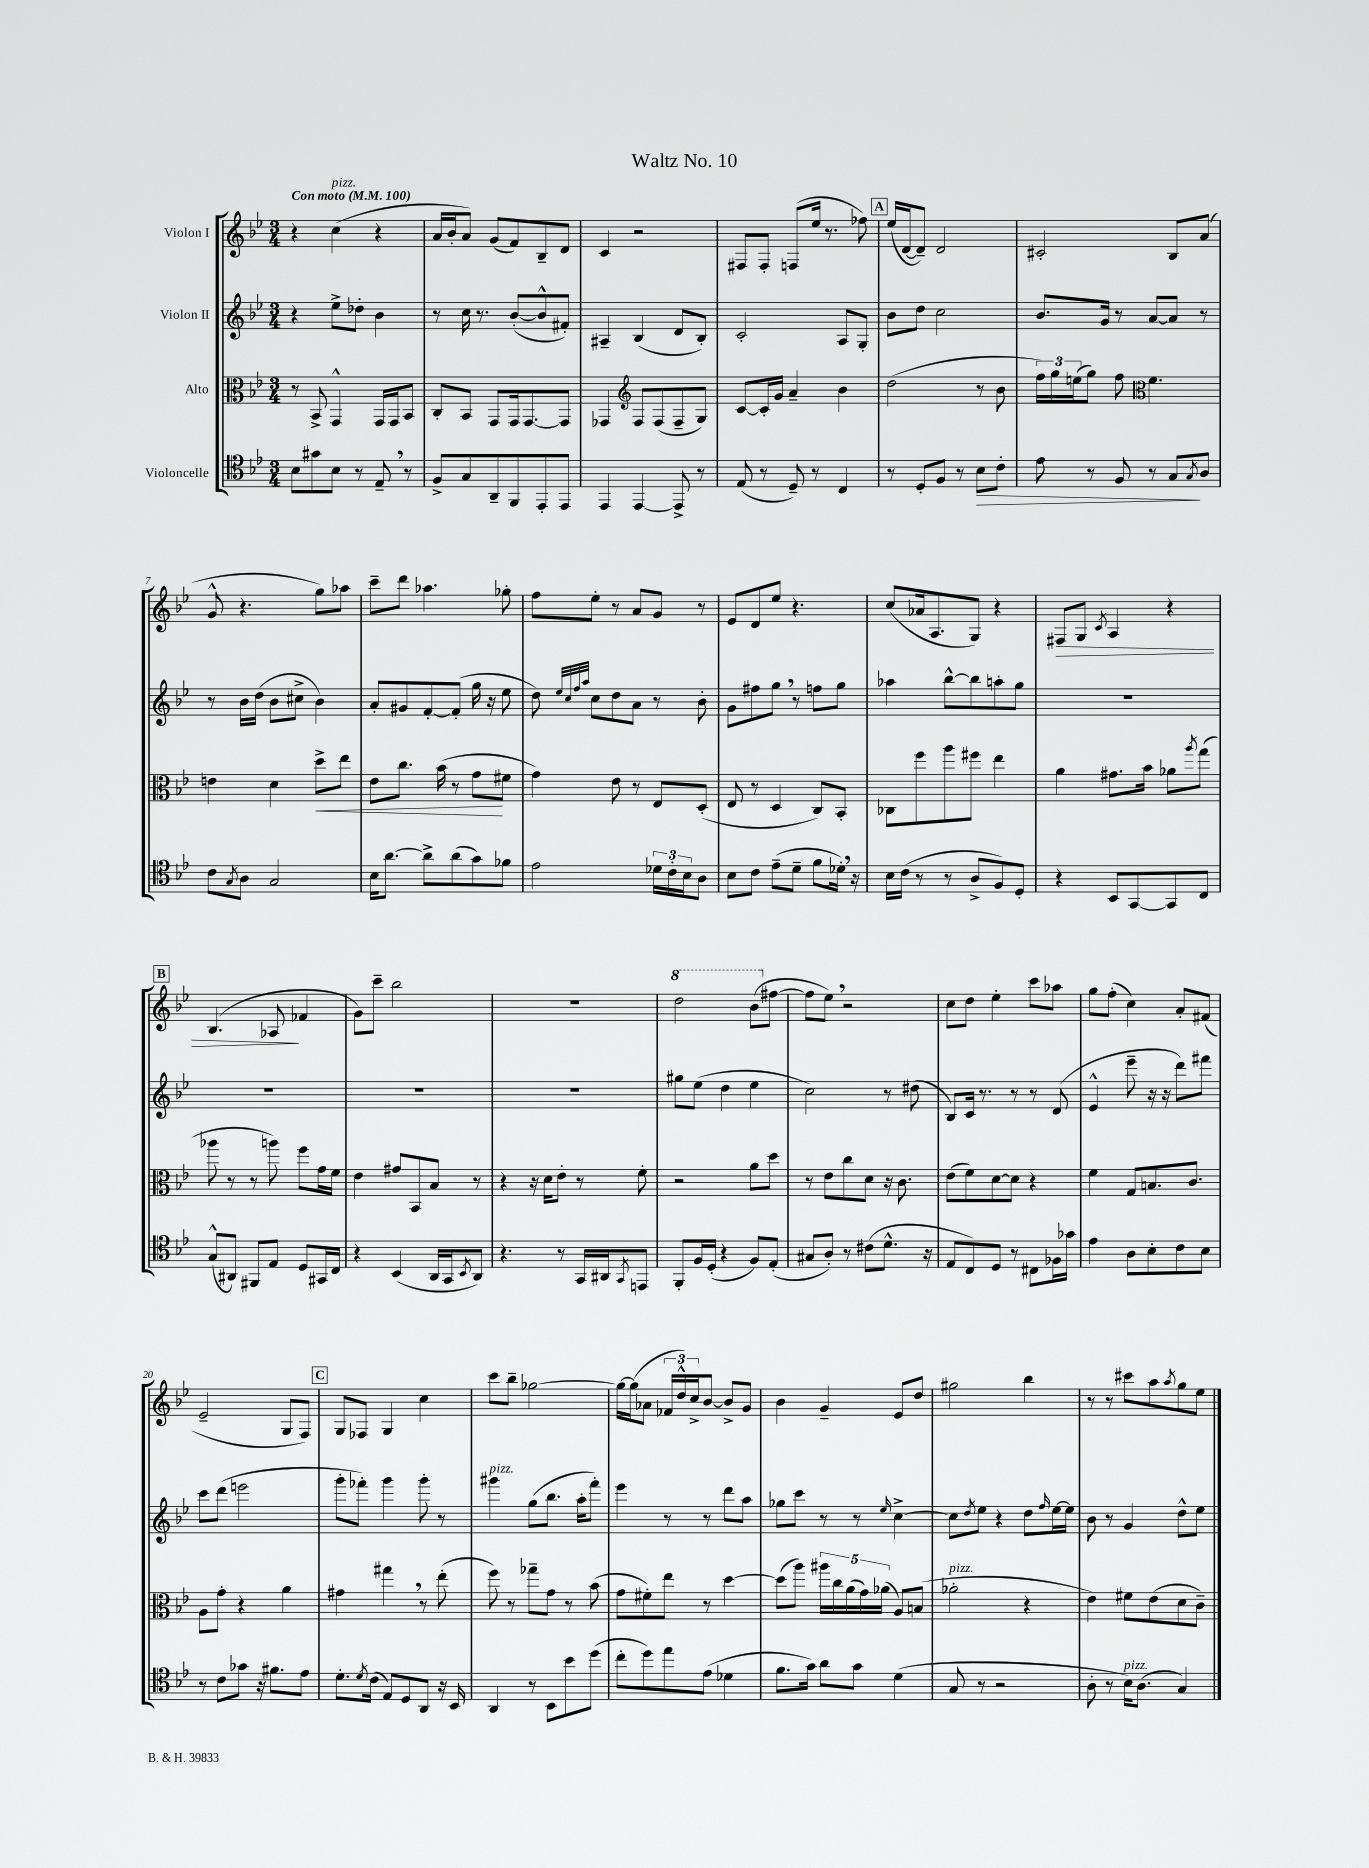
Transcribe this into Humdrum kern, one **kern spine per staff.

**kern	**kern	**kern	**kern
*staff4	*staff3	*staff2	*staff1
*clefC4	*clefC3	*clefG2	*clefG2
*k[b-e-]	*k[b-e-]	*k[b-e-]	*k[b-e-]
*M3/4	*M3/4	*M3/4	*M3/4
*MM100	*MM100	*MM100	*MM100
8B-\L	8r	4r	4r
8g#\	8BB-^/	.	.
8B-\J	4GG^^/	8ee-^\L	(4cc\
8r	.	8dd-'\J	.
8E-~/	16GG/LL	4b-\	4r
.	16GG/J	.	.
8r	8BB-/J	.	.
=	=	=	=
8F^/L	8C'/L	8r	16a/LL
.	.	.	16b-'/J
8G/	8BB-/J	16cc\	8a/J)
.	.	8.r	.
8AA~/	8GG/L	.	(8g/L
8FF/	16GG/k	([8b-'/L	8f/)
.	[8.GG/	.	.
8EE-'/	.	8b-^^/]	8B-~/
8EE-/J	8GG/]J	8f#'/J)	8d/J
=	=	=	=
4EE-/	4GG-/	4A#~/	4c/
*	*clefG2	*	*
[4EE-/	8F/L	(4B-/	2r
.	(8F/	.	.
8EE-^/]	8F~/	8d/L	.
8r	8G/J)	8B-'/J)	.
=	=	=	=
(8E-/	[8c/L	2c'/	8F#/L
8r	16c'/]L	.	8F#'/J
.	16g/JJ	.	.
8D~/)	4a~/	.	(8F/L
8r	.	.	16ee-/Jk
.	.	.	8.r
4C/	4b-\	8A/L	.
.	.	8G'/J	8ff-\)
=	=	=	=
8r	(2dd\	8b-\L	(16ee-/LL
.	.	.	[16d/J
8D'/L	.	8dd\J	8d~/]J)
8F/J	.	2cc\	2d/
8r	.	.	.
8B-\L	8r	.	.
8c'\J	8b-\	.	.
=	=	=	=
8e-\	24ff\LL)	8.b-/L	2c#'/
.	24gg\	.	.
.	(24ee\J	.	.
8r	8gg\J)	.	.
.	.	16g/Jk	.
8F/	8ff\	8r	.
*	*clefC3	*	*
8r	4.f\	[8a/L	.
8G/L	.	8a/]J	8B-/L
8qG/	.	.	.
8A/J	.	8r	(8a/J
=	=	=	=
8c\L	4e\	8r	8g^^/
8qG/	.	.	.
8A\J	.	16b-\LL	4.r
.	.	(16dd\JJ	.
2G/	4d\	8b-\L	.
.	.	8cc#^\J	.
.	8dd^\L	4b-\)	8gg\L)
.	8ee-\J	.	8aa-\J
=	=	=	=
16B-\LK	8e-\L	8a'/L	8ccc~\L
[8.a\J	.	.	.
.	8.cc\J	8g#/	8ddd\J
8a^\]L	.	[8f'/	4.aa-\
.	(16b-\	.	.
(8a\	8r	(8f'/]J	.
8g\)	8g\L	16gg\	.
.	.	16r	.
8f-\J	8f#\J	8ee-\	8gg-'\
=	=	=	=
2e-\	4g\)	8dd\)	8ff\L
.	.	32qqee-/LLL	.
.	.	32qqcc/	.
.	.	32qqff/	.
.	.	32qqaa/JJJ	.
.	.	8cc\L	8ee-'\J
.	8e-\	8dd\	8r
.	8r	8a\J	8a/L
24d-\LL	8E-/L	8r	8g/J
24c'\	.	.	.
24B-\J	.	.	.
8A\J	(8D'/J	8b-'\	8r
=	=	=	=
8B-\L	8E-/	8g\L	8e-/L
8c\J	8r	8ff#\	8d/
(8e-~\L	4D/	8gg\J	8ee-/J
8d~\J	.	8r	4.r
8f\L	8C/L)	8ff\L	.
16d-'\Jk)	8BB-'/J	8gg\J	.
16r	.	.	.
=	=	=	=
16B-\LL	8C-\L	4aa-\	(8cc/L
(16c\JJ	.	.	.
8r	8ff\	.	16a-/k
.	.	.	8.A/
8r	8aa\	[8bb-^^\L	.
8A^/L	8ff#\J	8bb-\]	8G/J)
8F/)	4ee-\	8aa'\	4r
8D'/J	.	8gg\J	.
=	=	=	=
4r	4a\	2.r	8F#/L
.	.	.	8G/J
.	.	.	8qc/
8BB-/L	8.g#\L	.	4A/
[8GG/	.	.	.
.	16b-\Jk	.	.
8GG/]	8a-\L	.	4r
.	8qaa/	.	.
8C/J	(8gg\J	.	.
=	=	=	=
(8G^^/L	8aa-\	2.r	(4.B-/
8AA#/J)	8r	.	.
8FF#/L	8r	.	.
8E-/J	8aa\)	.	8A-/
8D/L	8ff\L	.	4f-/
16GG#/L	16g\L	.	.
16C/JJ	16f\JJ	.	.
=	=	=	=
4r	4e-\	2.r	8g\L)
.	.	.	8ccc~\J
(4BB-/	8g#/L	.	2bb-\
.	8BB-/	.	.
16AA/LL	8B-/J	.	.
16GG/J	.	.	.
8qBB-/	.	.	.
8AA/J)	8r	.	.
=	=	=	=
4.r	4r	2.r	2.r
.	16r	.	.
.	16d\LK	.	.
8r	8e-'\J	.	.
16GG/LL	8r	.	.
16AA#/J	.	.	.
8qGG/	.	.	.
8EE/J	8f'\	.	.
=	=	=	=
8FF'/L	2r	8gg#\L	2ddd\
16F/L	.	(8ee-\J	.
(16D'/JJ	.	.	.
4r	.	4dd\	.
8F/L)	8a\L	4ee-\	(8bb-\L
(8E-'/J	8dd\J	.	[8ff#\J
=	=	=	=
8G#/L	8r	2cc\)	8ff#\]L
8A'/J)	8e-\L	.	8ee-\J)
8r	8cc\	.	2r
(8c#\L	8d\J	.	.
8.d^^\J	16r	8r	.
.	8.c\	.	.
.	.	(8dd#\	.
16r	.	.	.
=	=	=	=
8E-/L	(8e-\L	8B-/L)	8cc\L
8C/)	8f\)	16c/Jk	8dd\J
.	.	8.r	.
8D/J	[8d\	.	4ee-'\
8r	8d\]J	8r	.
8C#\L	4r	8r	8ccc\L
16F-\L	.	(8d/	8aa-\J
16g-\JJ	.	.	.
=	=	=	=
4e-\	4f\	4e-^^/	8gg\L
.	.	.	(8ff'\J
8A\L	8G/L	8eee-~\	4cc\)
8B-'\	8.B/	16r	.
.	.	16r	.
8c\	.	8ddd\L)	8a'/L
.	8.c/J	.	.
8B-\J	.	8fff#\J	(8f#/J
=	=	=	=
8r	8A\L	8ccc\L	2e-~/
8c\L	8g'\J	(8ddd\J	.
8g-\J	4r	2eee\	.
16r	.	.	.
8.f#\L	.	.	.
.	4a\	.	8G/L
8e-\J	.	.	8F/J)
=	=	=	=
8.d'\L	4g#\	8ggg'\L	8G/L
.	.	8fff-'\J)	8F-/J
8qd/	.	.	.
(16c\Jk	.	.	.
8E-/L)	4gg#\	4ggg\	4G/
8D/	.	.	.
8AA/J	8r	8ggg'\	4cc\
16r	(8ee-'\	8r	.
16BB-/	.	.	.
=	=	=	=
4AA/	8ff\)	4ggg#\	8ccc\L
.	8r	.	8bb-~\J
8r	8gg-~\L	(8gg\L	[2gg-\
8BB-\L	8g\J	8.bb-\J	.
8b-\	8r	.	.
.	.	16aa'\LK	.
(8dd\J	(8b-\	8fff'\J)	.
=	=	=	=
8cc'\L	8g\L	4eee-\	16gg-\_LL
.	.	.	(16gg-\]J
8dd\)	8f#'\)	.	8a-\J
8ee-\	8ee-\J	8r	24f-/LL
.	.	.	24dd^^/)
.	.	.	24cc^/J
(8e-\J	8r	8r	[8b-/J
4d-\	[4dd\	8ddd\L	8b-^/]L
.	.	8aa\J	8g/J
=	=	=	=
8.f\L	(8dd\]L	8gg-\L	4b-\
.	8aa\J)	8ccc\J	.
16g\Jk)	.	.	.
8a\L	20aa#\LL	8r	4g~/
.	20cc\	.	.
.	(20a\	.	.
8g\J	.	8r	.
.	20g\)	.	.
.	(20a-\JJ	.	.
.	.	16qqee-/	.
(4d\	8A/L)	[4cc^\	8e-/L
.	(8B/J	.	8dd/J
=	=	=	=
8G/	2a-'\	8cc\]L	2gg#\
.	.	8qdd/	.
8r	.	8ee-\J	.
2r	.	4r	.
.	4r	8dd\L	4bb-\
.	.	16qqff/	.
.	.	[16ee-\L	.
.	.	16ee-\]JJ	.
=	=	=	=
8A'\	4e-\)	8b-\	8r
8r	.	8r	8r
16B-\LK)	8f#\L	4g/	8ccc#\L
(8.A\J	.	.	.
.	(8e-\	.	8aa\
.	.	.	8qaa/
4G/)	8d\	8dd^^\L	8gg\
.	8c~\J)	8ee-\J	8ee-\J
==	==	==	==
*-	*-	*-	*-
